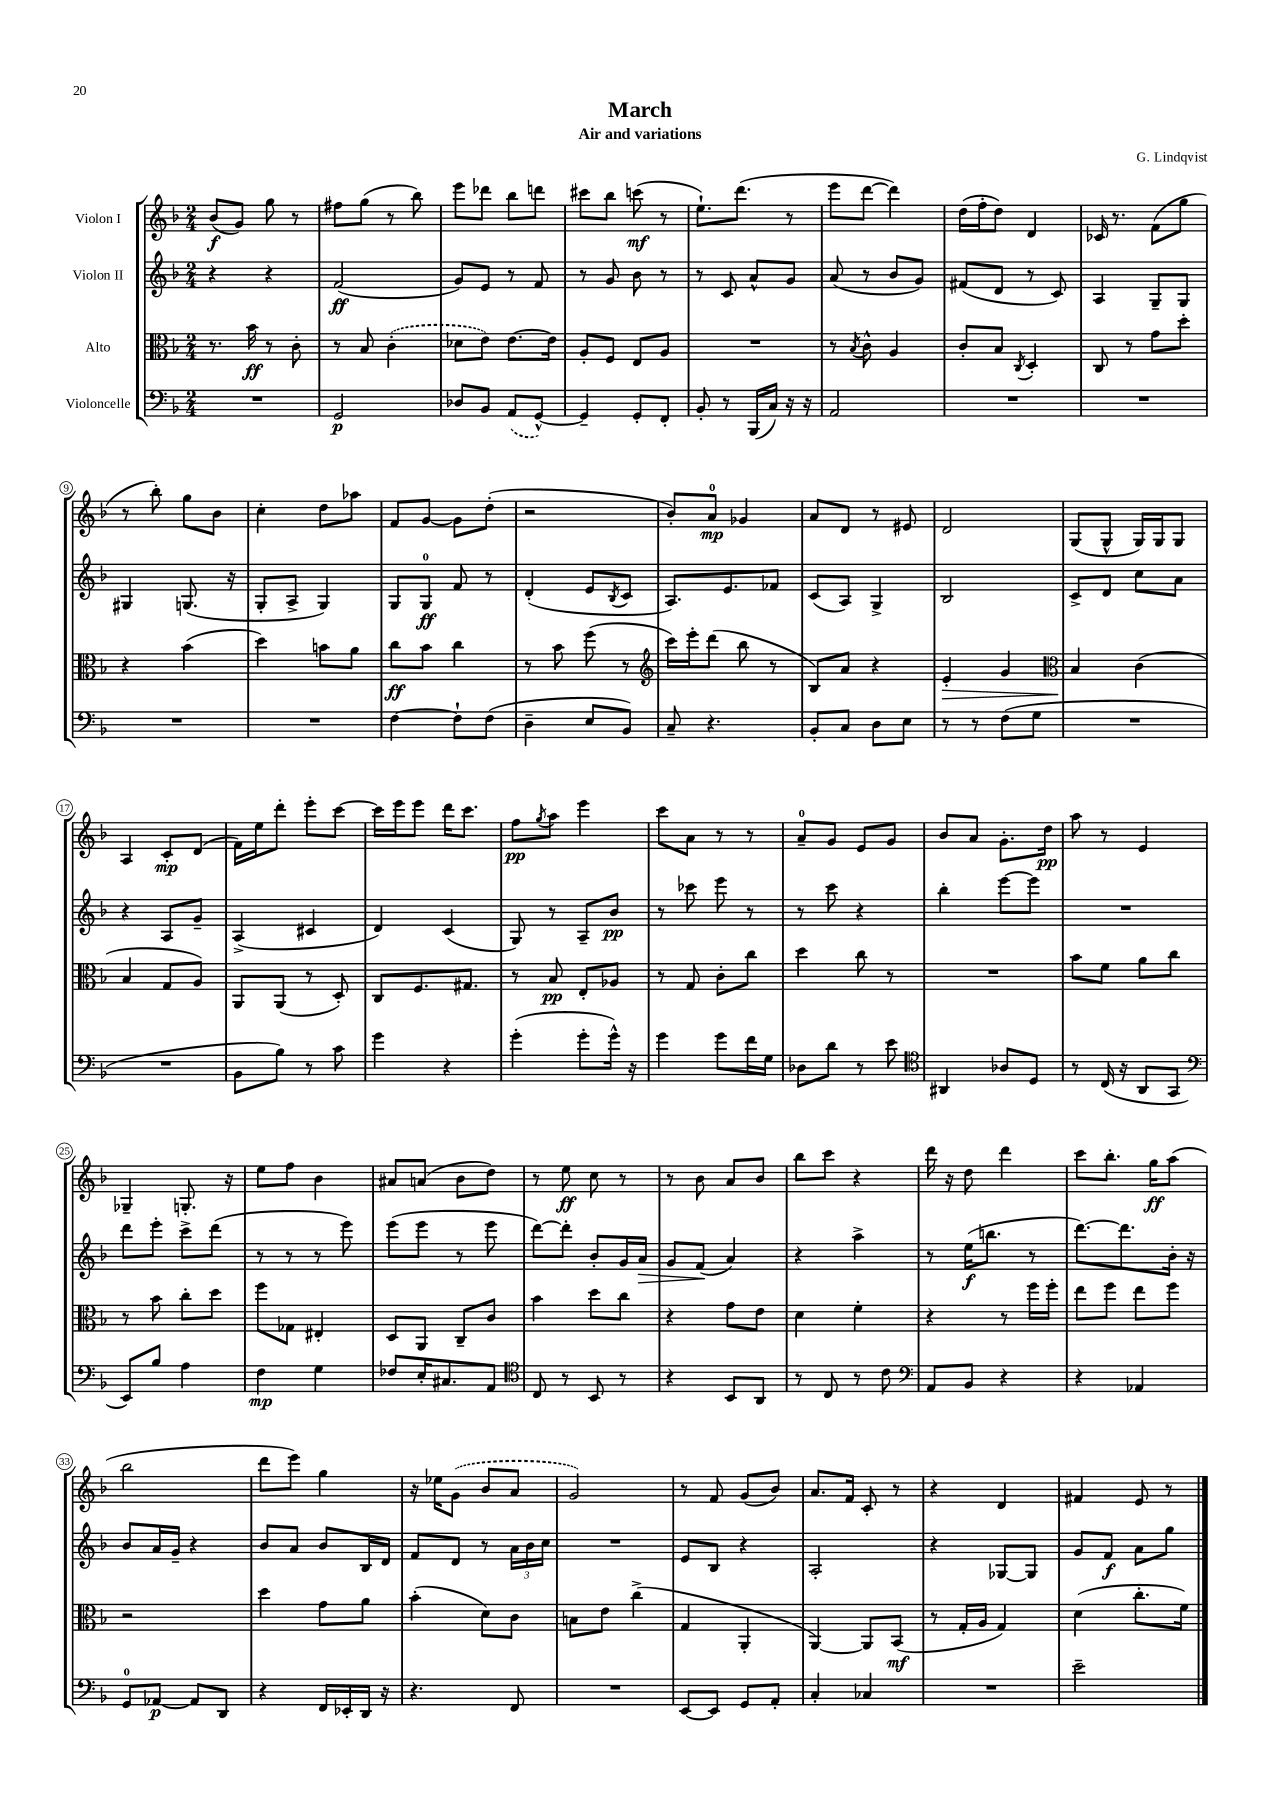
\header { title = "March" composer = "G. Lindqvist" subtitle = "Air and variations" }
<<
\new StaffGroup <<
\new Staff = "s0" \with { instrumentName = "Violon I" } {
    \clef treble \key f \major \numericTimeSignature \time 2/4
    bes'8\f( g'8) g''8 r8 |
    fis''8 g''8( r8 bes''8) |
    e'''8 des'''8 bes''8 d'''8 |
    cis'''8 bes''8 c'''8\mf( r8 |
    e''8.-!) d'''8.( r8 |
    e'''8 d'''8~ d'''4) |
    d''16( f''16-. d''8) d'4 |
    ces'16 r8. f'8( g''8 |
    r8 bes''8-.) g''8 bes'8 |
    c''4-. d''8 aes''8 |
    f'8 g'8~ g'8 d''8-.( |
    r2 |
    bes'8-.) a'8-0\mp ges'4 |
    a'8 d'8 r8 eis'8 |
    d'2 |
    g8( g8-^ g16) g16 g8 |
    a4 c'8-.\mp d'8( |
    f'16) e''16 d'''8-. e'''8-. c'''8~ |
    c'''16 e'''16 e'''8 d'''16 c'''8. |
    f''8\pp \acciaccatura { g''8 } a''8 e'''4 |
    c'''8 a'8 r8 r8 |
    a'8-0-- g'8 e'8 g'8 |
    bes'8 a'8 g'8.-. d''16\pp |
    a''8 r8 e'4 |
    ges4-- g8.-. r16 |
    e''8 f''8 bes'4 |
    ais'8 a'8( bes'8 d''8) |
    r8 e''8\ff c''8 r8 |
    r8 bes'8 a'8 bes'8 |
    bes''8 c'''8 r4 |
    d'''16 r16 d''8 d'''4 |
    c'''8 bes''8.-. g''16\ff a''8( |
    bes''2 |
    d'''8 e'''8) g''4 |
    r16 ees''16 \once \slurDashed g'8( bes'8 a'8 |
    g'2) |
    r8 f'8 g'8( bes'8) |
    a'8. f'16 c'8-. r8 |
    r4 d'4 |
    fis'4 e'8 r8 \bar "|." |
}
\new Staff = "s1" \with { instrumentName = "Violon II" } {
    \clef treble \key f \major \numericTimeSignature \time 2/4
    r4 r4 |
    f'2\ff( |
    g'8) e'8 r8 f'8 |
    r8 g'8 bes'8 r8 |
    r8 c'8 a'8-^ g'8 |
    a'8( r8 bes'8 g'8) |
    fis'8( d'8 r8 c'8) |
    a4 g8-- g8 |
    gis4 g8.( r16 |
    g8-. a8-> g4) |
    g8 g8-0\ff f'8 r8 |
    d'4-.( e'8 \acciaccatura { bes8 } c'8 |
    a8.) e'8. fes'8 |
    c'8( a8) g4-> |
    bes2 |
    c'8-> d'8 c''8 a'8 |
    r4 a8 g'8-- |
    a4->( cis'4 |
    d'4) c'4( |
    g8) r8 a8-- bes'8\pp |
    r8 ces'''8 e'''8 r8 |
    r8 c'''8 r4 |
    bes''4-. e'''8~ e'''8 |
    R2 |
    d'''8 e'''8-. c'''8-> d'''8( |
    r8 r8 r8 e'''8) |
    e'''8( e'''8 r8 e'''8 |
    d'''8~) d'''8-. bes'8-. g'16 a'16\> |
    g'8 f'8\!( a'4) |
    r4 a''4-> |
    r8 e''16\f( b''8. r8 |
    d'''8.~) d'''8. bes'16-. r16 |
    bes'8 a'16 g'16-- r4 |
    bes'8 a'8 bes'8 bes16 d'16 |
    f'8 d'8 r8 \tuplet 3/2 { a'16 bes'16 c''16 } |
    R2 |
    e'8 bes8 r4 |
    a2-. |
    r4 ges8~ ges8 |
    g'8 f'8\f a'8 g''8 \bar "|." |
}
\new Staff = "s2" \with { instrumentName = "Alto" } {
    \clef alto \key f \major \numericTimeSignature \time 2/4
    r8. bes'16\ff r8 c'8-. |
    r8 bes8 \once \slurDashed c'4-.( |
    des'8 e'8) e'8.~ e'16 |
    a8-. f8 e8 a8 |
    R2 |
    r8 \acciaccatura { bes8 } c'8-^ a4 |
    c'8-. bes8 \acciaccatura { c8 } d4-. |
    c8 r8 g'8 d''8-. |
    r4 bes'4( |
    d''4) b'8 a'8 |
    c''8\ff bes'8 c''4 |
    r8 bes'8 f''8( r8 |
    \clef treble c'''16) e'''16-. d'''8( bes''8 r8 |
    bes8) a'8 r4 |
    e'4-.\> g'4 |
    \clef alto bes4\! c'4( |
    bes4 g8 a8) |
    a,8 a,8( r8 d8-.) |
    c8 f8. gis8. |
    r8 bes8\pp e8-. aes8 |
    r8 g8 c'8-. c''8 |
    d''4 c''8 r8 |
    R2 |
    bes'8 f'8 a'8 c''8 |
    r8 bes'8 c''8-. d''8 |
    f''8 ges8 eis4-. |
    d8 a,8 c8-- c'8 |
    bes'4 d''8 c''8 |
    r4 g'8 e'8 |
    d'4 f'4-. |
    r4 r8 f''16 f''16-. |
    e''8 f''8 e''8 f''8 |
    r2 |
    d''4 g'8 a'8 |
    bes'4-.( d'8) c'8 |
    b8 e'8 c''4->( |
    g4 a,4-. |
    a,4~) a,8 bes,8\mf( |
    r8 g16-. a16 g4) |
    d'4( c''8.-. f'16) \bar "|." |
}
\new Staff = "s3" \with { instrumentName = "Violoncelle" } {
    \clef bass \key f \major \numericTimeSignature \time 2/4
    R2 |
    g,2\p |
    des8 bes,8 \once \slurDashed a,8( g,8~-^) |
    g,4-- g,8-. f,8-. |
    bes,8-. r8 bes,,16( c16) r16 r16 |
    a,2 |
    R2 |
    R2 |
    R2 |
    R2 |
    f4~ f8-! f8( |
    d4-- e8 bes,8) |
    c8-- r4. |
    bes,8-. c8 d8 e8 |
    r8 r8 f8( g8 |
    R2 |
    R2 |
    bes,8 bes8) r8 c'8 |
    g'4 r4 |
    g'4-.( g'8-. g'16-^) r16 |
    g'4 g'8 f'16 g16 |
    des8 d'8 r8 e'8 |
    \clef tenor ais,4 aes8 d8 |
    r8 c16( r16 a,8 g,8 |
    \clef bass e,8) bes8 a4 |
    f4\mp g4 |
    fes8 e16-. cis8. a,8 |
    \clef tenor c8 r8 bes,8 r8 |
    r4 bes,8 a,8 |
    r8 c8 r8 c'8 |
    \clef bass a,8 bes,8 r4 |
    r4 aes,4 |
    g,8-0 aes,8~\p aes,8 d,8 |
    r4 f,16 ees,16-. d,16 r16 |
    r4. f,8 |
    R2 |
    e,8~ e,8 g,8 a,8-. |
    c4-. ces4 |
    R2 |
    e'2-- \bar "|." |
}
>>
>>
\layout { \context { \Score \override BarNumber.stencil = #(make-stencil-circler 0.1 0.3 ly:text-interface::print) } }
